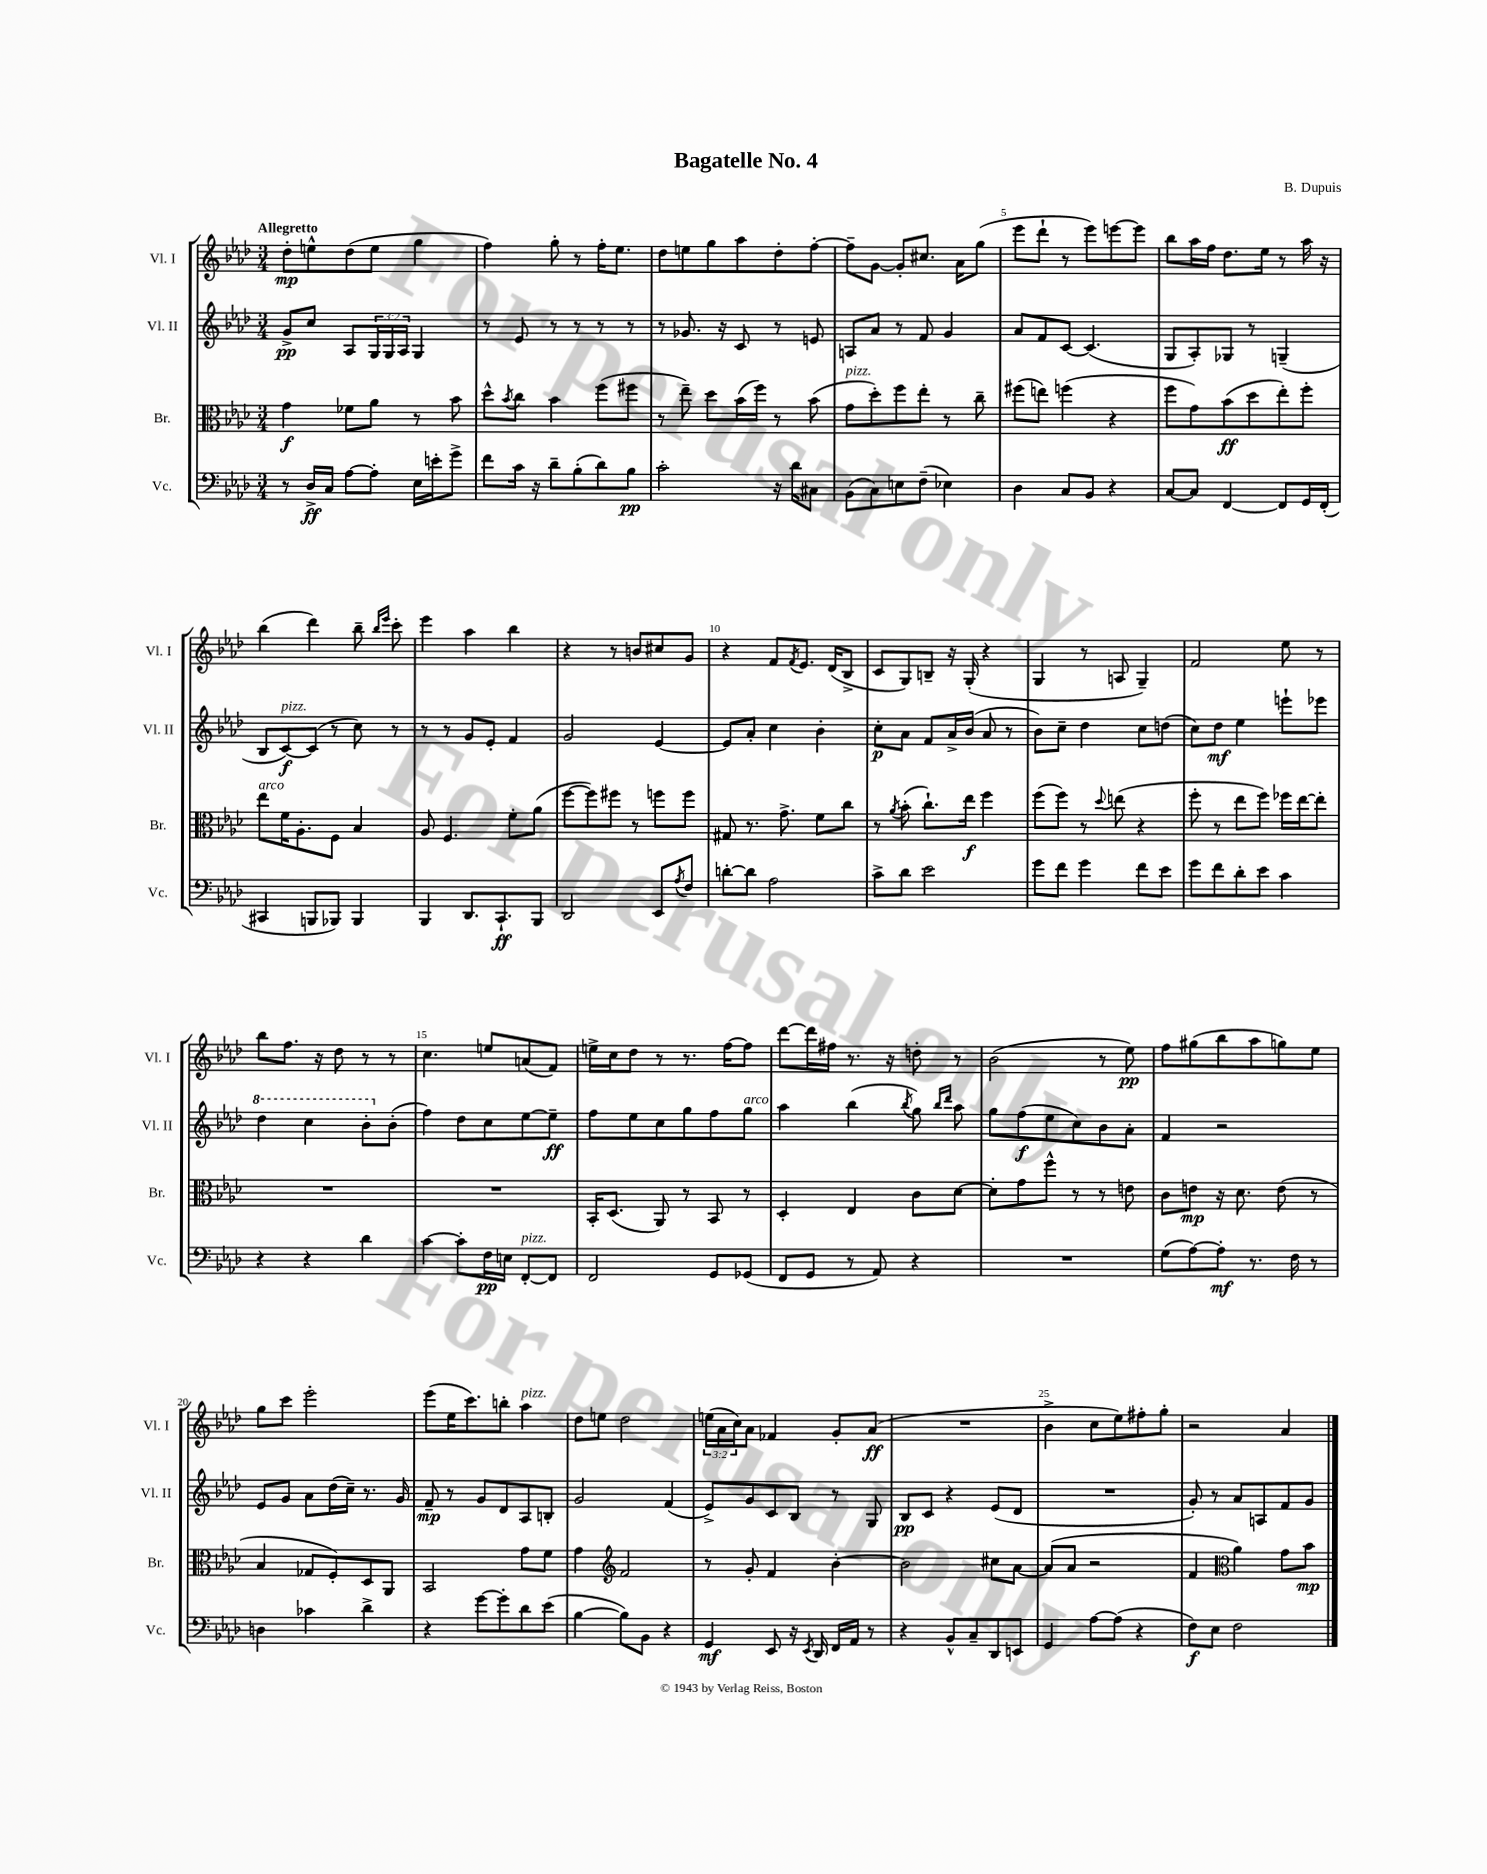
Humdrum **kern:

**kern	**kern	**kern	**kern
*staff4	*staff3	*staff2	*staff1
*clefF4	*clefC3	*clefG2	*clefG2
*k[b-e-a-d-]	*k[b-e-a-d-]	*k[b-e-a-d-]	*k[b-e-a-d-]
*M3/4	*M3/4	*M3/4	*M3/4
8r	4g	8g^	8dd-'
16D-^	.	8cc	8ee^^
16C	.	.	.
[8A-	8f-	8A-	(8dd-
8A-']	8a-	24G	8ee
.	.	24G	.
.	.	24A-	.
16E-	8r	4G	4gg
16e'	.	.	.
8g^	8b-	.	.
=	=	=	=
8f	8dd-^^	8r	4ff)
.	8qb-	.	.
16c	8cc	8e-	.
16r	.	.	.
8d-~	4b-	8r	8gg'
(8B-'	.	8r	8r
8d-)	(8ff	8r	16ff'
.	.	.	8.ee-
8B-	8ff#	8r	.
=	=	=	=
2c'	8r	8r	8dd-
.	8ee-~)	8.g-	8ee
.	8dd-	.	8gg
.	.	16r	.
.	(16b-	8c	8aa-
.	16ff)	.	.
16r	8r	8r	8dd-'
16d-	.	.	.
8C#	(8b-	8e	[8ff'
=	=	=	=
(8BB-	8g	8A	8ff~]
8C)	8dd-')	8a-	[8g
8E	8ff	8r	8g']
(8F~	8ee-'	8f	8.cc#
4E-)	8r	4g	.
.	.	.	16a-
.	8cc~	.	(8gg
=	=	=	=
4D-	(8ff#	8a-	8eee-
.	8ee)	8f	8ddd-`
8C	(4ff	[8c	8r
8BB-	.	(4.c]	8eee-)
4r	4r	.	[8eee
.	.	.	8eee]
=	=	=	=
[8C	8ff	8G	8bb-
8C]	8g)	8A-')	16aa-
.	.	.	16ff
[4FF	(8b-	8G-	8.dd-
.	8dd-	8r	.
.	.	.	16ee-
8FF]	8ee-')	(4G~	8r
16GG	8ff'	.	16aa-
(16FF'	.	.	16r
=	=	=	=
4CC#	8ee-	8B-	(4bb-
.	16f	[8c)	.
.	8.A-'	.	.
8BBB	.	(8c]	4ddd-)
8BBB-)	8F	8r	.
4BBB-	4B-	8cc)	8bb-~
.	.	.	16qqbb-
.	.	.	16qqeee-
.	.	8r	8ccc'
=	=	=	=
4BBB-	8A-	8r	4eee-
.	4.F	8r	.
8.DD-	.	8g	4aa-
.	.	8e-'	.
8.CC`	.	.	.
.	8f'	4f	4bb-
8BBB-	(8a-	.	.
=	=	=	=
2DD-	[8ff	2g	4r
.	8ff])	.	.
.	8ff#	.	8r
.	8r	.	8b
8EE-	8ff	[4e-	8cc#
8qA-	.	.	.
8F	8ff	.	8g
=	=	=	=
[8d'	8G#	8e-]	4r
8d]	8.r	8a-'	.
2A-	.	4cc	8f
.	8.g^	.	.
.	.	.	8qf
.	.	.	8.e-
.	8f	4b-'	.
.	.	.	(16d-
.	8cc	.	8B-^
=	=	=	=
8c^	8r	8cc'	8c
.	8qa-	.	.
8d-	(8b-'	8a-	8G)
2e-	8.cc`)	8f	8B~
.	.	16a-^	16r
.	16ee-	(16b-	(16G'
.	4ff	8a-	4r
.	.	8r	.
=	=	=	=
8g	(8ff	8b-)	4G
8f	8ff)	8cc~	.
4g	8r	4dd-	8r
.	8qqdd-	.	.
.	(8ee	.	8A
8f	4r	8cc	4G~)
8e-	.	(8dd	.
=	=	=	=
8g	8ff'	8cc)	2f
8f	8r	8dd-	.
8d-'	8ee-	4ee-	.
8e-	8ff)	.	.
4c	16ff-	8eee`	8ee-
.	[16ee-	.	.
.	8ee-']	8eee-	8r
=	=	=	=
4r	2.r	4ddd-	8bb-
.	.	.	8.ff
4r	.	4ccc	.
.	.	.	16r
.	.	.	8dd-
4d-	.	8bb-'	8r
.	.	(8b-'	8r
=	=	=	=
[4c	2.r	4ff)	4.cc
8c']	.	8dd-	.
16F	.	8cc	8ee
16E	.	.	.
[8FF'	.	[8ee-	(8a
8FF]	.	8ee-~]	8f)
=	=	=	=
2FF	16BB-'	8ff	16ee^
.	(8.D-	.	16cc
.	.	8ee-	8dd-
.	8AA-)	8cc	8r
.	8r	8gg	8.r
8GG	8BB-	8ff	.
.	.	.	[16ff
(8GG-	8r	8gg	8ff]
=	=	=	=
8FF	4D-'	4aa-	[8ddd-
8GG	.	.	16ddd-]
.	.	.	16ff#
8r	4E-	(4bb-	8.r
8AA-)	.	.	.
.	.	.	16r
.	.	8qbb-	.
4r	8c	8gg)	8dd'
.	.	16qqbb-	.
.	.	16qqddd-	.
.	[8d-	8aa-	8r
=	=	=	=
2.r	8d-']	8gg	(2b-
.	8g	(8ff	.
.	8ff^^	8ee-	.
.	8r	8cc)	.
.	8r	8b-	8r
.	8e	8a-'	8ee-)
=	=	=	=
(8G	8c	4f	8ff
[8A-)	8e	.	(8gg#
8A-']	16r	2r	8bb-
.	8.d-	.	.
8.r	.	.	8aa-
.	(8e	.	8gg)
16F	.	.	.
8r	8r	.	8ee-
=	=	=	=
4D	4B-	8e-	8gg
.	.	8g	8ccc
4c-	8G-	8a-	2eee-'
.	8F')	(16dd-	.
.	.	16cc~)	.
4d-^	8D-	8.r	.
.	8AA-	.	.
.	.	16g	.
=	=	=	=
4r	2BB-	8f~	(8eee-
.	.	8r	16ee-
.	.	.	8.ccc)
[8g	.	8g	.
8g']	.	8d-	8bb'
8d-	8g	8A-	4aa-
(8e-	8f	8B'	.
=	=	=	=
[4B-	4g	2g	8dd-
.	.	.	8ee
*	*clefG2	*	*
8B-])	2f	.	2dd-
8BB-	.	.	.
4r	.	(4f	.
=	=	=	=
4GG	8r	8e-^)	(24ee
.	.	.	24a-
.	.	.	24cc)
.	8g'	8g	8a-
8EE-	4f	8c	4f-
16r	.	8B-	.
8qEE-	.	.	.
16DD-	.	.	.
16FF	[4b-'	8r	8g'
16AA-	.	.	.
8r	.	8G	(8a-
=	=	=	=
4r	2b-]	8B-	2.r
.	.	8c	.
8BB-^^	.	4r	.
8C~	.	.	.
8DD-	8cc#	(8e-	.
8EE	[8a-	8d-	.
=	=	=	=
4GG	(8a-]	2.r	4b-^
.	8a-	.	.
[8A-	2r	.	8cc
(8A-]	.	.	8ee-)
4r	.	.	8ff#'
.	.	.	8gg'
=	=	=	=
8F)	4f	8g')	2r
8E-	.	8r	.
*	*clefC3	*	*
2F	4a-)	8a-	.
.	.	8A	.
.	8g	8f	4a-
.	8b-	8g	.
==	==	==	==
*-	*-	*-	*-
